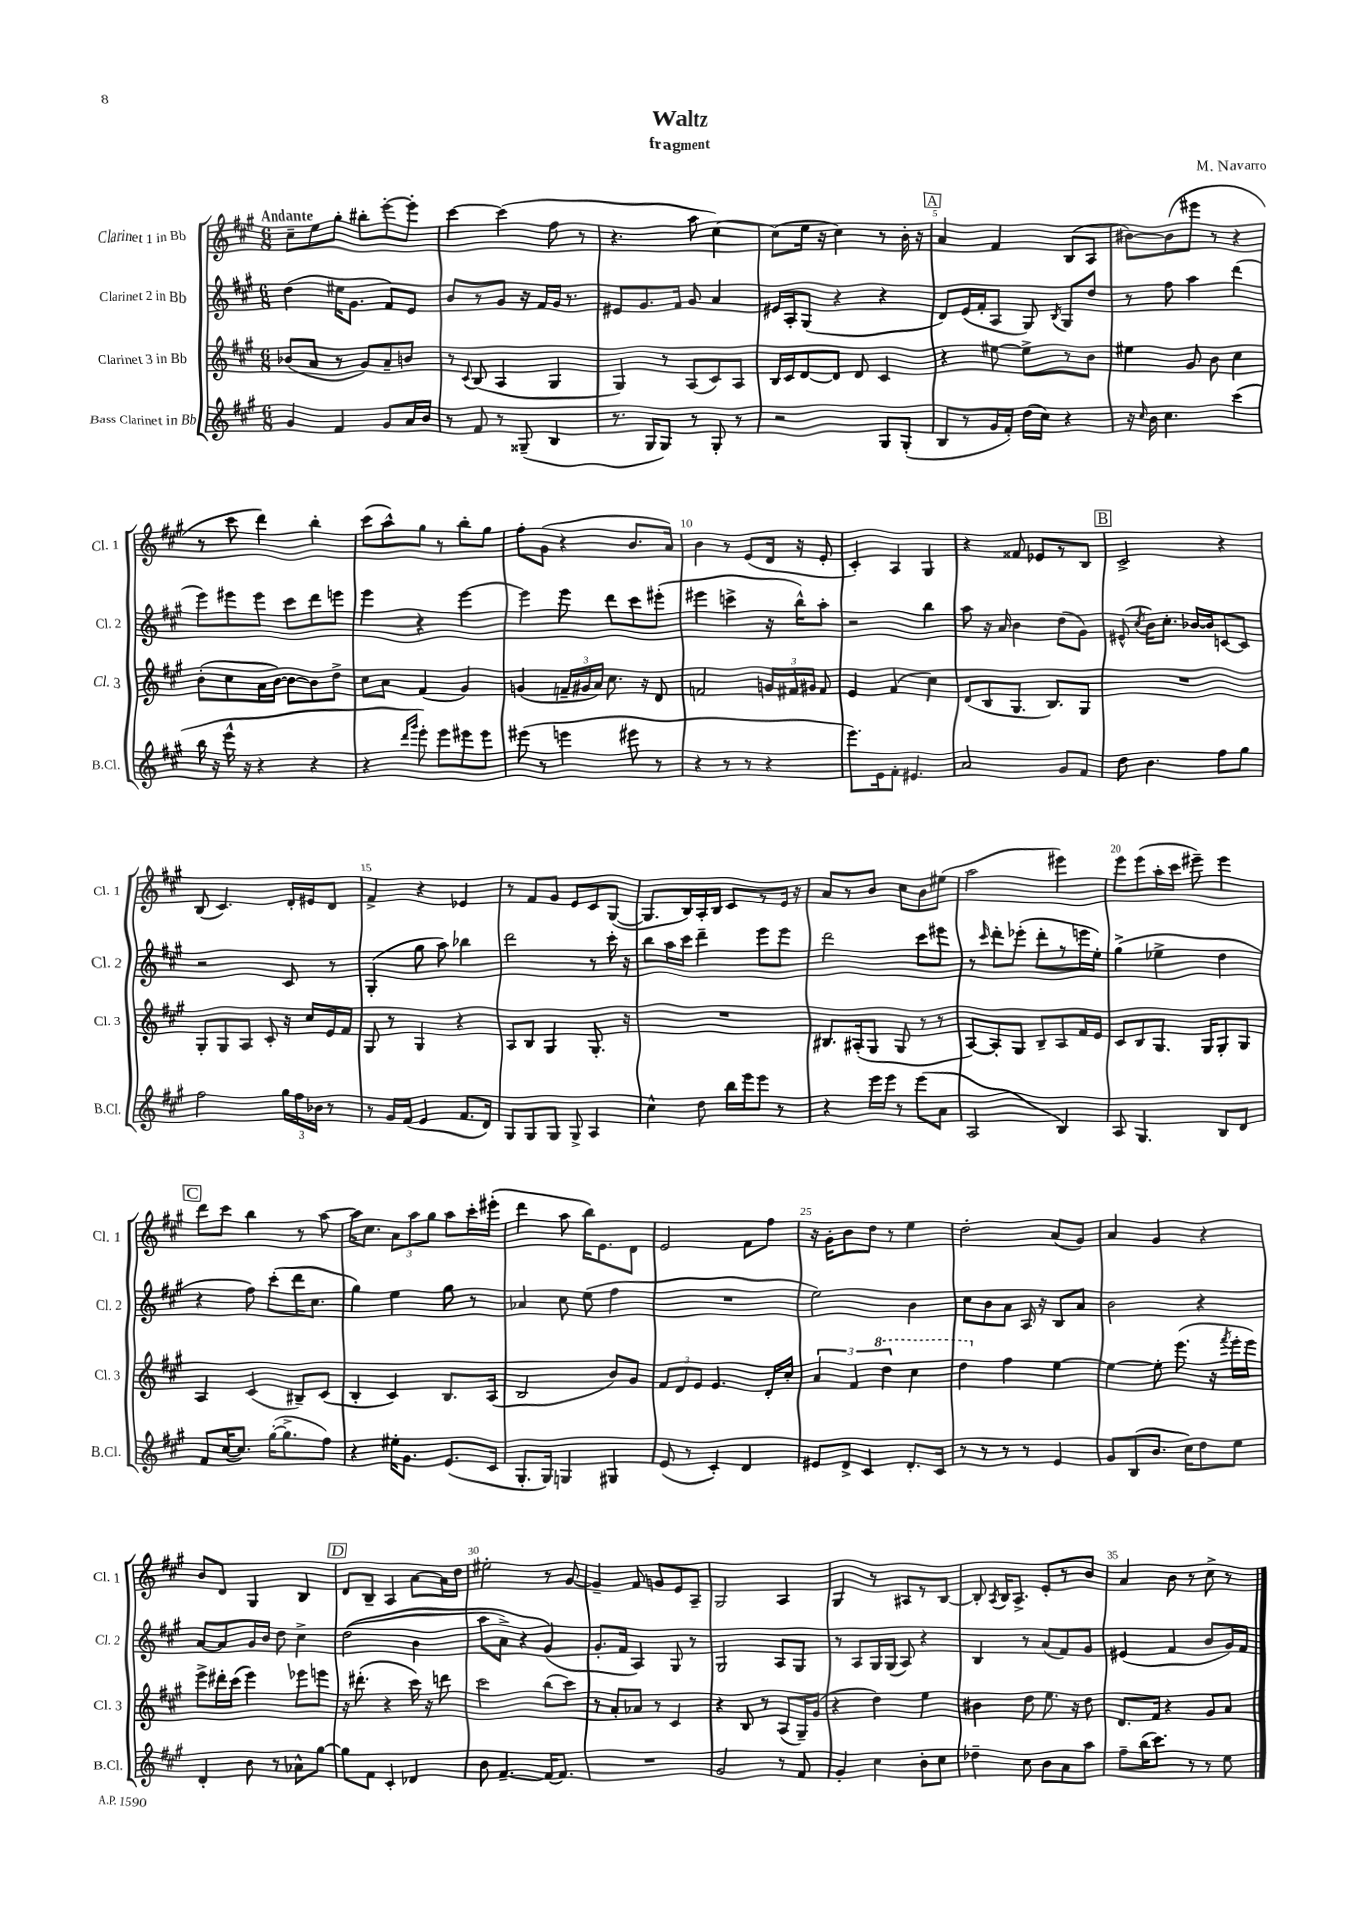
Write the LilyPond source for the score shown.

\header { title = "Waltz" composer = "M. Navarro" subtitle = "fragment" }
<<
\new StaffGroup <<
\new Staff = "s0" \with { instrumentName = "Clarinet 1 in Bb" shortInstrumentName = "Cl. 1" } {
    \clef treble \key a \major \numericTimeSignature \time 6/8 \tempo "Andante"
    \autoBeamOff cis''8[-- e''8 gis''8]-. bis''8[-. e'''8~-. e'''8]-. |
    cis'''4~ cis'''4( fis''8 r8 |
    r4. a''8 cis''4~) |
    cis''8[( e''16] r16 cis''4) r8 b'16-. r16 |
    \mark \markup { \box "A" } a'4 fis'4 b8[( a8] |
    bis'8[~) bis'8( eis'''8] r8 r4 |
    r8 cis'''8 d'''4) b''4-. |
    cis'''8[( a''8-^) gis''8] r8 b''8[-. gis''8] |
    fis''8[-. gis'8]( r4 b'8.[ a'16]) |
    b'4 r8 e'8[( d'16] r16 e'8-. |
    cis'4-.) a4 gis4 |
    r4 fisis'8 ees'8[ r8 b8] |
    \mark \markup { \box "B" } cis'2-> r4 |
    b8( cis'4.) d'16[-. eis'16 d'8] |
    fis'4-> r4 ees'4 |
    r8 fis'8[ gis'8] e'8[ cis'8 gis8]~( |
    gis8.[ b16) a16-. b16] cis'8[ r8 e'16] r16 |
    a'8[ r8 b'8] cis''8[ b'8 eis''8]( |
    a''2 eis'''4) |
    e'''8[ e'''8( a''16-. cis'''16] eis'''8--) eis'''4 |
    \mark \markup { \box "C" } d'''8[ cis'''8] b''4 r8 a''8~ |
    a''16[ cis''8.] \tuplet 3/2 { a'8[ a''8 gis''8] } a''8[ cis'''16-. eis'''16]-.( |
    d'''4 a''8 b''16[) e'8. d'8] |
    e'2 fis'8[ fis''8] |
    r16 gis'16[-. b'8 d''8] r8 e''4 |
    d''2-. a'8[( gis'8]) |
    a'4 gis'4 r4 |
    b'8[ d'8] gis4 b4 |
    \mark \markup { \box "D" } d'8[ b8]-- a4 a'8[~ a'16 d''16] |
    eis''2-. r8 gis'8~ |
    gis'4-- fis'8 g'8[ e'8 a8]-- |
    gis2 a4 |
    gis4 r8 ais8[ r8 b8]~ |
    b8-. \acciaccatura { a8 } b16[ a8.]-> e'8[-. r8 b'8] |
    a'4 b'8 r8 cis''8-> r8 \bar "|." |
}
\new Staff = "s1" \with { instrumentName = "Clarinet 2 in Bb" shortInstrumentName = "Cl. 2" } {
    \clef treble \key a \major \numericTimeSignature \time 6/8
    \autoBeamOff d''4( eis''16[ gis'8.] fis'8[) e'8] |
    b'8[ r8 gis'8] r16 fis'16[ gis'16] r8. |
    eis'8[ gis'8. fis'16] gis'8 a'4 |
    eis'16[ a16-. gis8]( r4 r4 |
    \mark \markup { \box "A" } d'8[) e'16( fis'16-. a8] gis8) \acciaccatura { b8 } gis8[ d''8] |
    r8 fis''8 a''4 d'''4( |
    e'''8[) eis'''8 eis'''8] cis'''8[ d'''8 e'''8] |
    e'''4 r4 e'''4~ |
    e'''4 e'''8 d'''8[ cis'''8 eis'''8]-.( |
    eis'''4 c'''4-> r16 b''16[-^) a''8]-. |
    r2 b''4 |
    a''8 r16 a'16 b'4 d''8[( gis'8]) |
    \mark \markup { \box "B" } eis'8-^( \acciaccatura { cis''8 } b'16[) cis''8.]-. bes'16[~ bes'16 c'8~ c'8] |
    r2 cis'8 r8 |
    gis4-.( gis''8 a''8) bes''4 |
    d'''2 r8 cis'''16-. r16 |
    b''8[ a''16 cis'''16] d'''4-- e'''8[ e'''8] |
    d'''2 cis'''8[ eis'''8] |
    r8 \grace { cis'''16 } d'''8[-. ees'''8]-.( d'''8[-. r8 e'''16 e''16]-.) |
    gis''4->( ees''4-> d''4 |
    \mark \markup { \box "C" } r4 fis''8) cis'''8[-.( d'''16 cis''8.] |
    gis''4) e''4 gis''8 r8 |
    aes'4 cis''8 e''8( fis''4 |
    R2. |
    e''2) b'4 |
    cis''8[ b'8 a'8] a16 r16 b8[ a'8] |
    b'2 r4 |
    a'8[~ a'8 gis'16 b'16] d''8 cis''4-> |
    \mark \markup { \box "D" } d''2(\( b'4 |
    a''8[ a'8]->) r4 gis'4(\) |
    gis'8.[-. fis'16] a4) gis8 r8 |
    gis2 a8[ gis8] |
    r8 a8[ gis16 gis16]( a8) r4 |
    b4 r8 a'8[( fis'8) gis'8] |
    eis'4( fis'4 b'8[ gis'16) fis'16] \bar "|." |
}
\new Staff = "s2" \with { instrumentName = "Clarinet 3 in Bb" shortInstrumentName = "Cl. 3" } {
    \clef treble \key a \major \numericTimeSignature \time 6/8
    \autoBeamOff bes'8[( a'8] r8 gis'8[) a'8-- b'8] |
    r8 \appoggiatura { cis'8 } b8( a4 gis4 |
    gis4) r8 a8[( cis'8) a8] |
    b16[ cis'16 d'8~ d'8] d'8 cis'4 |
    \mark \markup { \box "A" } r4 eis''8~ eis''8[-> r8 b'8] |
    eis''4 gis'8 b'8 cis''4 |
    b'8[-.( cis''8 a'16 b'16]~) b'8[~ b'8 d''8]-> |
    cis''8[ a'8] fis'4( gis'4) |
    g'4( \tuplet 3/2 { f'16[-- gis'16 a'16]) } cis''8. r16 d'8 |
    f'2 \tuplet 3/2 { g'16[ fis'16 gis'16] } fis'8 |
    e'4 fis'4( cis''4) |
    d'8[( b8 gis8.] b8.[) gis8] |
    \mark \markup { \box "B" } R2. |
    gis8[-. gis8 a8] cis'8-. r16 cis''16[ e'16 fis'16] |
    gis8 r8 gis4 r4 |
    a8[ b8] gis4 gis8.-. r16 |
    R2. |
    bis8.[ ais16-.( gis8] gis8 r8 r8 |
    a8[~) a8-. gis8] b8[-- a8 fis'16 e'16] |
    cis'8[ b8 gis8.] gis16[ gis8-. gis8] |
    \mark \markup { \box "C" } a4 cis'4( bis8[--) cis'8]( |
    b4-. cis'4) b8.[ a16]( |
    b2 b'8[) gis'8] |
    \tuplet 3/2 { fis'8[ d'8 e'8] } e'4. d'16[-. cis''16]-. |
    \tuplet 3/2 { a'4 fis'4 \ottava #1 d'''4 } cis'''4 |
    d'''4 \ottava #0 fis''4 e''4~ |
    e''4~ e''8-. e'''8.( r16 \acciaccatura { fis'''8 } e'''16[-. e'''16]) |
    e'''8[-> dis'''16-. cis'''16]( e'''4) ees'''8[ e'''8] |
    \mark \markup { \box "D" } r16 dis'''8.-.( r4 cis'''16) r16 d'''8 |
    cis'''2 b''8[( cis'''8]) |
    r8 a'8[-. aes'8] r8 cis'4 |
    r4 b8 r8 a8[( gis16--) gis'16]( |
    r4 d''4) e''4 |
    bis'4 d''8 e''8. r16 d''8 |
    d'8.[ fis'16] r4 gis'8[ a'8] \bar "|." |
}
\new Staff = "s3" \with { instrumentName = "Bass Clarinet in Bb" shortInstrumentName = "B.Cl." } {
    \clef treble \key a \major \numericTimeSignature \time 6/8
    \autoBeamOff gis'4 fis'4 gis'8[ a'16 b'16] |
    r8 fis'8 r8 gisis8--( b4 |
    r8. gis16[ gis8]) r8 gis8-. r8 |
    r2 gis8[ gis8]-.( |
    \mark \markup { \box "A" } b8[ r8 gis'16 fis'16]-.) d''16[( cis''16]) r4 |
    r16 \grace { cis''16 } b'16 cis''4. cis'''4( |
    b''16 r16 e'''16-^ r16 r4 r4 |
    r4 \grace { d'''16[ gis'''16] } e'''8-.) e'''8[ eis'''8 eis'''8] |
    eis'''8( r8 e'''4 eis'''8 r8 |
    r4 r8 r8 r4 |
    e'''8.[) e'16 fis'8]-. eis'4. |
    a'2 gis'8[ fis'8] |
    \mark \markup { \box "B" } d''8 b'4. fis''8[ gis''8] |
    fis''2 \tuplet 3/2 { gis''16[ fis''16 bes'16] } r8 |
    r8 gis'16[ fis'16]( e'4 fis'8.[ d'16]) |
    gis8[ gis8 gis8] gis8-> a4 |
    cis''4-^ d''8 b''16[ e'''16 e'''8] r8 |
    r4 e'''16[ e'''16] r8 e'''8[( a'8] |
    a2 b4) |
    a8 gis4. b8[ d'8] |
    \mark \markup { \box "C" } fis'8[ cis''16~( cis''8.]) gis''16[~-.( gis''8.-> fis''8]) |
    r4 eis''16[-. gis'8.] e'8.[( cis'16] |
    gis8.[-. gis16]) g4 gis4 |
    e'8( r8 cis'4-.) d'4 |
    eis'8[ d'8]-> cis'4 d'8.[-. cis'16] |
    r8 r8 r8 r8 e'4 |
    gis'8[ b8( b'8.] cis''16[) d''8 e''8] |
    d'4-. b'8 r8 aes'8[-^ gis''8]~ |
    \mark \markup { \box "D" } gis''8[ fis'8] cis'4-. des'4 |
    b'8 fis'4.~-- fis'16[~ fis'8.] |
    R2. |
    gis'2 r8 fis'8 |
    gis'4-. cis''4 b'8[-. cis''8] |
    des''4-- cis''8 b'8[ a'8 a''8] |
    fis''8[-- b''16( cis'''8.]) r8 r8 e''8 \bar "|." |
}
>>
>>
\layout { \context { \Score \override BarNumber.break-visibility = ##(#f #t #t) barNumberVisibility = #(every-nth-bar-number-visible 5) } }
